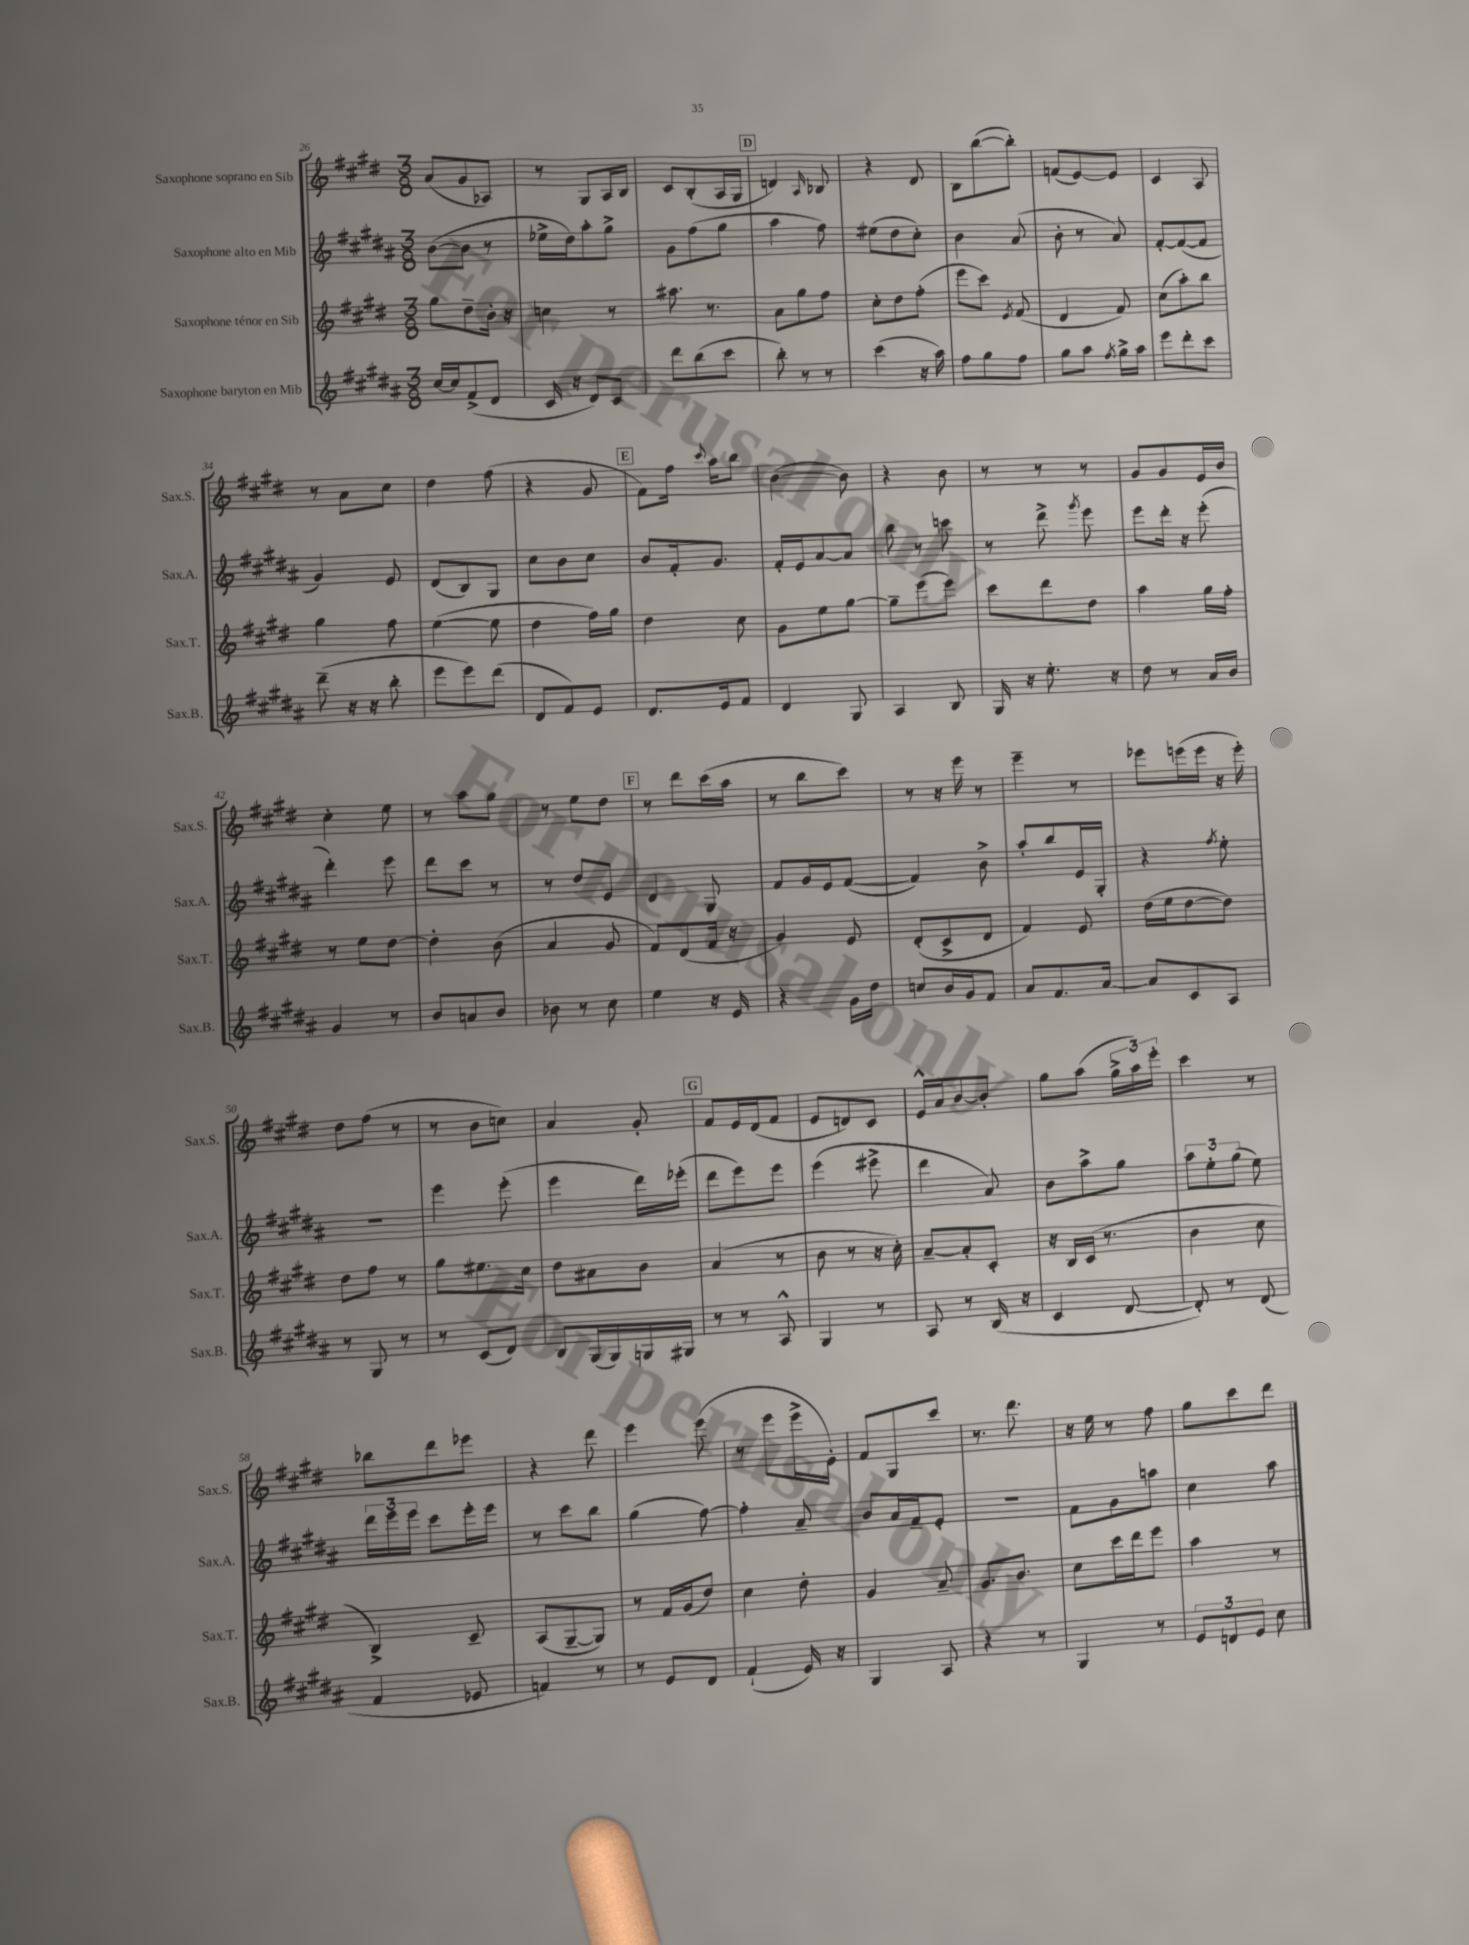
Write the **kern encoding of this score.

**kern	**kern	**kern	**kern
*part4	*part3	*part2	*part1
*staff4	*staff3	*staff2	*staff1
*I"Saxophone baryton en Mib	*I"Saxophone ténor en Sib	*I"Saxophone alto en Mib	*I"Saxophone soprano en Sib
*I'Sax.B.	*I'Sax.T.	*I'Sax.A.	*I'Sax.S.
*clefG2	*clefG2	*clefG2	*clefG2
*k[f#c#g#d#a#]	*k[f#c#g#d#]	*k[f#c#g#d#a#]	*k[f#c#g#d#]
*M3/8	*M3/8	*M3/8	*M3/8
=26	=26	=26	=26
[16cc#/LL	8gg#\L	([8b\L	(8a/L
16cc#/J]	.	.	.
(8f#^/	8dd#~\	8b\J]	8g#/
8d#/J	16b'\Jk	8r	8A-X/J)
.	16r	.	.
=27	=27	=27	=27
16c#/	4ccn\	16ee-X^\LL	8r
16r	.	16dd#\J)	.
8d#/L)	.	8aa#'\	8G#/L
8c#/J	8r	8gg#^\J	16A/L
.	.	.	16B/JJ
=28	=28	=28	=28
8ddd#\L	8.aa#X\	8g#\L	8c#/L
(8bb\	.	(8ff#\	(8B'/
.	8.r	.	.
8ccc#\J	.	8gg#\J	16A/L
.	.	.	16G#/JJ
!!LO:REH:place=s1:t=D
=29	=29	=29	=29
8bb'\)	8a\L	4aa#\	4dn/)
8r	8gg#\	.	.
.	.	.	16qqA/
8r	8ff#\J	8ff#\)	8B-X/
=30	=30	=30	=30
(4ccc#\	8cc#'\L	(8ee#X\L	4r
.	8dd#\	8dd#\	.
16r	(8ff#'\J	8cc#'\J)	8d#/
16aa#\)	.	.	.
=31	=31	=31	=31
8ff#\L	8eee\L	4b\	8B\L
8gg#\	8ccc#\J)	.	([8bb\
.	8qe/	.	.
8ff#\J	(8f#/	(8a#/	8bb'\J])
=32	=32	=32	=32
8gg#\L	4d#/	8b'\	(8fn/L
8aa#\J	.	8r	[8e/)
8qff#/	.	.	.
16gg#^\LL	8f#/)	8a#/)	8e/J]
16aa#\JJ	.	.	.
=33	=33	=33	=33
8eee\L	(8cc#\L	[8f#'/L	4c#/
8ddd#'\	8aa'\)	(8f#/_	.
8ccc#\J	8bb\J	8f#/J]	8A/
!!LO:LB:g=z
=34	=34	=34	=34
(8ddd#~\	4gg#\	4g#/)	8r
16r	.	.	8a\L
16r	.	.	.
8bb'\	8ff#\	8e/	8cc#\J
=35	=35	=35	=35
8eee\L	([4ee\	(8d#/L	4dd#\
8eee\)	.	8B/)	.
(8ddd#\J	8ee\]	8G#/J	(8ff#\
=36	=36	=36	=36
8d#/L	4dd#\	8cc#\L	4r
8f#/)	.	8b\	.
8e/J	16ff#\LL)	8cc#\J	8g#/
.	16gg#\JJ	.	.
!!LO:REH:place=s1:t=E
=37	=37	=37	=37
8.d#/L	4dd#\	8b/L	8f#\L)
.	.	16f#'/k	16ff#\Jk
.	.	.	8qqccc#/
16e/k	.	8.g#/J	16aa\KL
8f#/J	8cc#\	.	8bb\J
=38	=38	=38	=38
4d#/	8g#\L	16f#'/LL	([4b\
.	.	16e/J	.
.	8ee\	[8a#/	.
8G#/	[8gg#\J	8a#/J]	8b\])
=39	=39	=39	=39
4A#/	8gg#~\L]	8bb\	4r
.	(8eee\	8r	.
8B/	8eee\J)	8cccn\	8b\
=40	=40	=40	=40
16G#/	8ccc#\L	8r	8r
16r	.	.	.
8.ee'\	8ddd#\	8ddd#^\	8r
.	.	8qggg#/	.
.	8dd#\J	8eee\	8r
16r	.	.	.
=41	=41	=41	=41
8dd#\	4aa\	8eee\L	8g#/L
8r	.	16ddd#'\Jk	8g#/
.	.	16r	.
16a#/LL	16gg#\LL	(8eee'\	16e/L
16b/JJ	16ff#'\JJ	.	16b/JJ
!!LO:LB:g=z
=42	=42	=42	=42
4g#/	8r	4ddd#'\)	4cc#'\
.	8ee\L	.	.
8r	[8dd#\J	8eee\	8ee\
=43	=43	=43	=43
8b/L	4dd#'\]	8ddd#\L	8r
8an/	.	8ccc#\J	8aa\L
8b/J	(8b\	8r	8gg#\J
=44	=44	=44	=44
8b-X\	4a/	8r	8r
8r	.	8dd#/L	8ee\L
8cc#\	8g#/	8e/J	8dd#\J
!!LO:REH:place=s1:t=F
=45	=45	=45	=45
4ee\	8f#/L)	4d#/	8r
.	(8d#/	.	8ddd#\L
16r	16f#/Jk	8G#/	(16ccc#\L
16e/	16r	.	16aa\JJ
=46	=46	=46	=46
4r	4g#/)	8f#/L	8r
.	.	16g#/L	8bb\L
.	.	16e/J	.
16g#\LL	8e/	([8f#/J	8ccc#\J)
16dd#\JJ	.	.	.
=47	=47	=47	=47
8ccn/L	(8d#'/L	4f#/])	8r
16b/L	8c#^/	.	16r
16g#/J	.	.	16eee\
8f#/J	8d#/J	8b^\	8r
=48	=48	=48	=48
8a#/L	4f#/)	8aa#'/L	4eee~\
8.f#/	.	8bb/	.
.	8e/	16e/L	8r
[16a#/Jk	.	16G#'/JJ	.
=49	=49	=49	=49
8a#/L]	(16dd#\LL	4r	8eee-X\L
.	16ee\J	.	.
8c#/	[8dd#\	.	(16eeen\L
.	.	.	16eee\JJ
.	.	8qff#/	.
8A#/J	8dd#\J])	8ee'\	16r
.	.	.	16eee'\)
!!LO:LB:g=z
=50	=50	=50	=50
8r	8dd#\L	4.r	8dd#\L
8G#/	8ff#\J	.	(8ff#\J
8r	8r	.	8r
=51	=51	=51	=51
8r	8gg#\L	4eee\	8r
(8c#/L	8.ee#X\	.	8b\L
8d#/J)	.	(8eee'\	8ccn\J)
.	16cc#\Jk	.	.
=52	=52	=52	=52
8B/L	8dd#\L	4eee\	4a/
(16G#/L	8a#X\	.	.
16G#/)	.	.	.
16Gn/	8b\J	16ddd#\LL)	8g#'/
16G#X/JJ	.	(16eee-X'\JJ	.
!!LO:REH:place=s1:t=G
=53	=53	=53	=53
8r	(4a/	8ddd#\L	8f#/L
8r	.	8eee\)	16e/L
.	.	.	(16d#/J
8A#^^/	8r	8eee\J	8f#/J
=54	=54	=54	=54
4G#/	8b\	(4eee\	8e/L
.	8r	.	8dn/)
8r	16r	8eee#X^\	8c#/J
.	16cc#'\)	.	.
=55	=55	=55	=55
8A#/	[8a~/L	4ddd#\	16e^^/LL
.	.	.	16a/J
8r	8a'/]	.	[8b/
(16B/	8c#'/J	8a#/)	8b'/J]
16r	.	.	.
=56	=56	=56	=56
4c#/	16r	8b\L	8gg#\L
.	16B/LL	.	.
.	(16c#/JJ	8aa#^\	(8aa\J
.	8.r	.	.
[8d#/	.	8gg#\J	24gg#^\LL
.	.	.	24aa\)
.	.	.	24eee'\JJ
=57	=57	=57	=57
8d#'/])	4b\	12aa#\L	4ccc#\
.	.	12ee'\	.
8r	.	.	.
.	.	(12gg#\J	.
(8d#/	8cc#\	8ee\)	8r
!!LO:LB:g=z
=58	=58	=58	=58
4f#/	4B^/)	24ddd#\LL	8bb-X\L
.	.	24eee\	.
.	.	24eee\JJ	.
.	.	8ccc#\L	8ddd#\
8e-X/	8c#~/	16eee'\L	8eee-X\J
.	.	16eee\JJ	.
=59	=59	=59	=59
4fn/)	(8A/L	8r	4r
.	[8G#~/	8ccc#\L	.
8r	8G#/J])	8bb\J	8ddd#\
=60	=60	=60	=60
8r	8r	(4gg#\	4eee\
8e/L	16f#/LL	.	.
.	(16g#/J	.	.
8d#/J	8dd#/J)	[8ff#\)	(8eee\
=61	=61	=61	=61
(4f#`/	4cc#\	4ff#'\]	8r
.	.	.	8eee\L
16e/)	8dd#'\	8a#~/	16eee^\L
16r	.	.	16e'\JJ)
=62	=62	=62	=62
4G#/	4g#/	8b/L	8f#/L
.	.	16a#/L	8G#/
.	.	16f#~/J	.
8A#/	8a~/	8e'/J	8ccc#/J
=63	=63	=63	=63
4r	8.g#/L	4.r	8.r
.	8.b/J	.	8.ddd#\
8r	.	.	.
=64	=64	=64	=64
4G#/	8cc#\L	8f#\L	16r
.	.	.	16ee\
.	16ccc#\L	8g#\	8r
.	16ddd#\J	.	.
8r	8eee\J	8aan\J	8ff#\
=65	=65	=65	=65
12e/L	4aa\	4cc#\	8gg#\L
12dn/	.	.	.
.	.	.	8ccc#\
12e/J	.	.	.
8cc#\	8r	8aa#\	8ddd#\J
==	==	==	==
*-	*-	*-	*-
